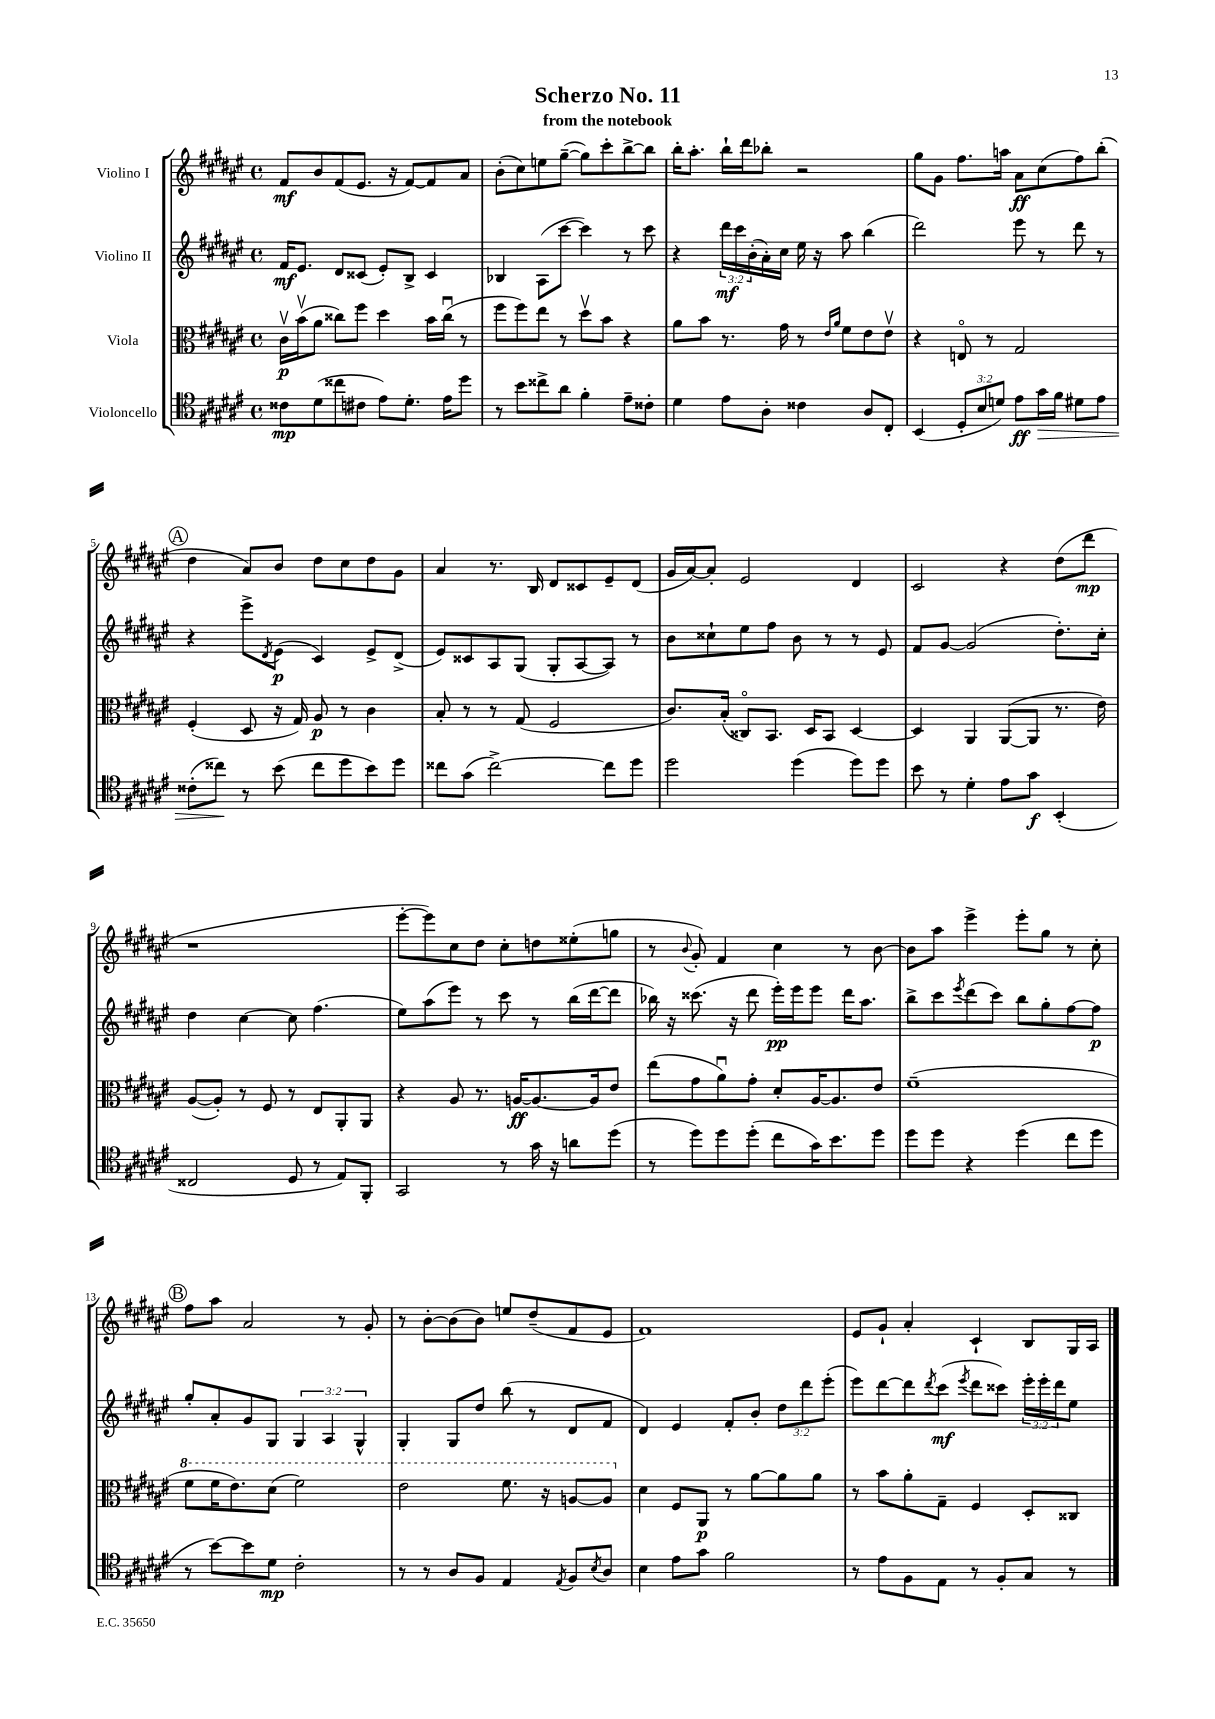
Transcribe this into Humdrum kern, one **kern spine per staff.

**kern	**dynam	**kern	**dynam	**kern	**dynam	**kern	**dynam
*part4	*part4	*part3	*part3	*part2	*part2	*part1	*part1
*staff4	*staff4	*staff3	*staff3	*staff2	*staff2	*staff1	*staff1
*I"Violoncello	*	*I"Viola	*	*I"Violino II	*	*I"Violino I	*
*clefC4	*	*clefC3	*	*clefG2	*	*clefG2	*
*k[f#c#g#d#a#e#]	*	*k[f#c#g#d#a#e#]	*	*k[f#c#g#d#a#e#]	*	*k[f#c#g#d#a#e#]	*
*M4/4	*	*M4/4	*	*M4/4	*	*M4/4	*
*met(c)	*	*met(c)	*	*met(c)	*	*met(c)	*
=1	=1	=1	=1	=1	=1	=1	=1
8c##X\L	mp	16c#v\LL	p	16f#/KL	mf	8f#/L	mf
.	.	(16bv\J	.	8.e#/J	.	.	.
(8d#\	.	8a#\J	.	.	.	8b/	.
8cc##X\	.	8cc##X\L)	.	8d#/L	.	(8f#/	.
8c#X\J	.	8ff#\J	.	(8c##X/J	.	8.e#/J	.
8e#\L)	.	4dd#\	.	8e#'/L)	.	.	.
.	.	.	.	.	.	16r	.
8.d#'\J	.	.	.	8B^/J	.	[8f#/L)	.
.	.	16b\LL	.	4c##/	.	8f#/]	.
16e#\KL	.	(16cc##u\JJ	.	.	.	.	.
8dd#\J	.	8r	.	.	.	8a#/J	.
=2	=2	=2	=2	=2	=2	=2	=2
8r	.	8ff#\L	.	4B-X/	.	(8b'\L	.
8b\L	.	8ff#\)	.	.	.	8cc#\)	.
8cc##X^\	.	8ee#\J	.	(8A#\L	.	8een\	.
8a#\J	.	8r	.	[8ccc#\J	.	([8gg#~\J	.
4f#'\	.	8dd#v\L	.	4ccc#\])	.	8gg#\L])	.
.	.	8b\J	.	.	.	8ccc#'\	.
8e#~\L	.	4r	.	8r	.	[8bb^\	.
8c##X'\J	.	.	.	8ccc#\	.	8bb\J]	.
=3	=3	=3	=3	=3	=3	=3	=3
4d#\	.	8a#\L	.	4r	.	16bb'\KL	.
.	.	.	.	.	.	8.aa#'\J	.
.	.	8b\J	.	.	.	.	.
8e#\L	.	8.r	.	24ddd#\LL	mf	16bb`\LL	.
.	.	.	.	24ccc#\	.	.	.
.	.	.	.	.	.	16ddd#\J	.
.	.	.	.	(24b'\	.	.	.
8A#'\J	.	.	.	16a#'\)	.	8bb-X'\J	.
.	.	16g#\	.	16cc#\JJ	.	.	.
4c##X\	.	8r	.	16ee#\	.	2r	.
.	.	.	.	16r	.	.	.
.	.	16qqe#/LL	.	.	.	.	.
.	.	16qqa#/JJ	.	.	.	.	.
.	.	8f#\L	.	8aa#\	.	.	.
8A#/L	.	8e#\	.	(4bb\	.	.	.
8C#'/J	.	8e#v\J	.	.	.	.	.
=4	=4	=4	=4	=4	=4	=4	=4
(4BB/	.	4r	.	2ddd#\)	.	8gg#\L	.
.	.	.	.	.	.	8g#\J	.
12D#'/L	.	8En/	.	.	.	8.ff#\L	.
12B/	.	.	.	.	.	.	.
.	.	8r	.	.	.	.	.
12dn/J)	.	.	.	.	.	.	.
.	.	.	.	.	.	16aan\Jk	.
8e#\L	ff	2G#/	.	8eee#\	.	8a#\L	ff
!	!LO:HP:b	!	!	!	!	!	!
16g#\L	>	.	.	8r	.	(8cc#\	.
16f#\JJ	.	.	.	.	.	.	.
8d#X\L	.	.	.	8ddd#\	.	8ff#\)	.
8e#\J	.	.	.	8r	.	(8bb'\J	.
!!LO:LB:g=z
!!LO:REH:place=s1:t=A
=5	=5	=5	=5	=5	=5	=5	=5
(8c##X'\L	.	(4F#'/	.	4r	.	4dd#\	.
8cc##X\J)	.	.	.	.	.	.	.
8r	]	8D#/	.	8eee#^\L	.	8a#/L)	.
.	.	.	.	8qd#/	.	.	.
(8b\	.	16r	.	(8e#\J	p	8b/J	.
.	.	16G#/)	.	.	.	.	.
8cc##\L	.	8A#/	p	4c#/)	.	8dd#\L	.
8dd#\	.	8r	.	.	.	8cc#\	.
8b\)	.	4c#\	.	8e#^/L	.	8dd#\	.
8dd#\J	.	.	.	(8d#^/J	.	8g#\J	.
=6	=6	=6	=6	=6	=6	=6	=6
8cc##X\L	.	8B'/	.	8e#/L)	.	4a#/	.
(8g#\J	.	8r	.	8c##X/	.	.	.
[2cc##^\)	.	8r	.	8A#/	.	8.r	.
.	.	(8G#/	.	(8G#/J	.	.	.
.	.	.	.	.	.	16B/	.
.	.	2F#/	.	8G#'/L	.	8d#/L	.
.	.	.	.	[8A#/	.	8c##X/	.
8cc##\L]	.	.	.	8A#/J])	.	8e#~/	.
8dd#\J	.	.	.	8r	.	(8d#/J	.
=7	=7	=7	=7	=7	=7	=7	=7
2dd#\	.	8.c#/L)	.	8b\L	.	16g#/LL	.
.	.	.	.	.	.	[16a#/J)	.
.	.	.	.	8cc##X`\	.	8a#'/J]	.
.	.	(16B'/Jk	.	.	.	.	.
.	.	8C##X/L)	.	8ee#\	.	2e#/	.
.	.	8.BB/J	.	8ff#\J	.	.	.
(4dd#\	.	.	.	8b\	.	.	.
.	.	16D#/KL	.	.	.	.	.
.	.	8BB/J	.	8r	.	.	.
8dd#\L)	.	[4D#/	.	8r	.	4d#/	.
8dd#\J	.	.	.	8e#/	.	.	.
=8	=8	=8	=8	=8	=8	=8	=8
8b\	.	4D#/]	.	8f#/L	.	2c#/	.
8r	.	.	.	[8g#/J	.	.	.
4d#'\	.	4AA#/	.	(2g#/]	.	.	.
8e#\L	.	([8AA#/L	.	.	.	4r	.
8g#\J	f	8AA#/J]	.	.	.	.	.
(4BB'/	.	8.r	.	8.dd#'\L)	.	(8dd#\L	.
.	.	.	.	.	.	8ddd#\J	mp
.	.	16e#\)	.	16cc#'\Jk	.	.	.
!!LO:LB:g=z
=9	=9	=9	=9	=9	=9	=9	=9
2C##X/	.	([8A#/L	.	4dd#\	.	1r	.
.	.	8A#'/J])	.	.	.	.	.
.	.	8r	.	[4cc#\	.	.	.
.	.	8F#/	.	.	.	.	.
8D#/	.	8r	.	8cc#\]	.	.	.
8r	.	8E#/L	.	(4.ff#\	.	.	.
8E#/L)	.	8AA#'/	.	.	.	.	.
8FF#'/J	.	8AA#/J	.	.	.	.	.
=10	=10	=10	=10	=10	=10	=10	=10
2GG#/	.	4r	.	8ee#\L)	.	[8eee#'\L	.
.	.	.	.	(8aa#\	.	8eee#\])	.
.	.	8A#/	.	8eee#\J)	.	8cc#\	.
.	.	8.r	.	8r	.	8dd#\J	.
8r	.	.	.	8ccc#\	.	8cc#'\L	.
.	.	[16An/KL	ff	.	.	.	.
16g#\	.	8.A/_	.	8r	.	8ddn\	.
16r	.	.	.	.	.	.	.
8an\L	.	.	.	(16bb\LL	.	(8ee##X'\	.
.	.	16A/k]	.	[16ddd#\J	.	.	.
(8dd#\J	.	8e#/J	.	8ddd#\J]	.	8ggn\J	.
=11	=11	=11	=11	=11	=11	=11	=11
8r	.	(8ee#\L	.	16bb-X\)	.	8r	.
.	.	.	.	16r	.	.	.
.	.	.	.	.	.	8qqb/	.
8dd#\L)	.	8g#\	.	(8.ccc##X\	.	8g#'/)	.
8dd#\	.	8a#u\)	.	.	.	4f#/	.
.	.	.	.	16r	.	.	.
(8dd#'\J	.	8g#'\J	.	8ddd#\	.	.	.
8cc#\L	.	8d#'/L	.	16eee#'\LL)	pp	4cc#\	.
.	.	.	.	16eee#\J	.	.	.
16g#\K)	.	[16A#/K	.	8eee#\J	.	.	.
8.b\	.	8.A#/]	.	.	.	.	.
.	.	.	.	16ddd#\KL	.	8r	.
.	.	.	.	8.aa#\J	.	.	.
8dd#\J	.	8e#/J	.	.	.	[8b\	.
=12	=12	=12	=12	=12	=12	=12	=12
8dd#\L	.	(1f#~	.	8bb^\L	.	8b\L]	.
8dd#\J	.	.	.	8ccc#\	.	8aa#\J	.
.	.	.	.	8qeee#/	.	.	.
4r	.	.	.	(8ddd#\	.	4eee#^\	.
.	.	.	.	8ccc#\J)	.	.	.
(4dd#\	.	.	.	8bb\L	.	8eee#'\L	.
.	.	.	.	8gg#'\	.	8gg#\J	.
8cc#\L	.	.	.	[8ff#\	.	8r	.
8dd#\J	.	.	.	8ff#\J]	p	8cc#'\	.
!!LO:LB:g=z
!!LO:REH:place=s1:t=B
=13	=13	=13	=13	=13	=13	=13	=13
*	*	*8va	*	*	*	*	*
8r	.	8ff#\L	.	8gg#'/L	.	8ff#\L	.
[8b\L)	.	16ff#\K	.	8a#'/	.	8aa#\J	.
.	.	8.ee#\)	.	.	.	.	.
8b\]	.	.	.	8g#/	.	2a#/	.
8d#\J	mp	(8dd#\J	.	8G#/J	.	.	.
2c#'\	.	2ff#\)	.	6G#/	.	.	.
.	.	.	.	6A#/	.	.	.
.	.	.	.	.	.	8r	.
.	.	.	.	6G#^^/	.	.	.
.	.	.	.	.	.	8g#'/	.
=14	=14	=14	=14	=14	=14	=14	=14
8r	.	2ee#\	.	4G#'/	.	8r	.
8r	.	.	.	.	.	[8b'\L	.
8A#/L	.	.	.	8G#/L	.	(8b\]	.
8F#/J	.	.	.	8dd#/J	.	8b\J)	.
4E#/	.	8.ff#\	.	(8bb\	.	8een/L	.
.	.	.	.	8r	.	(8dd#~/	.
.	.	16r	.	.	.	.	.
8qE#/	.	.	.	.	.	.	.
8F#/L	.	[8an/L	.	8d#/L	.	8f#/	.
8qB/	.	.	.	.	.	.	.
8A#/J	.	8a/J]	.	8f#/J	.	8e#/J	.
=15	=15	=15	=15	=15	=15	=15	=15
*	*	*X8va	*	*	*	*	*
4B\	.	4d#\	.	4d#/)	.	1f#)	.
8e#\L	.	8F#/L	.	4e#/	.	.	.
8g#\J	.	8AA#/J	p	.	.	.	.
2f#\	.	8r	.	8f#'/L	.	.	.
.	.	[8a#\L	.	8b'/J	.	.	.
.	.	8a#\]	.	12dd#\L	.	.	.
.	.	.	.	12ddd#\	.	.	.
.	.	8a#\J	.	.	.	.	.
.	.	.	.	(12eee#'\J	.	.	.
=16	=16	=16	=16	=16	=16	=16	=16
8r	.	8r	.	8eee#\L)	.	8e#/L	.
8e#\L	.	8b\L	.	[8ddd#\	.	8g#`/J	.
8F#\	.	8a#'\	.	8ddd#\]	.	4a#'/	.
.	.	.	.	8qddd#/	.	.	.
8E#\J	.	8G#~\J	.	(8ccc#\J	mf	.	.
.	.	.	.	8qeee#/	.	.	.
8r	.	4F#/	.	8ddd#\L	.	4c#`/	.
8F#'/L	.	.	.	8ccc##X\J)	.	.	.
8G#/J	.	8D#'/L	.	24eee#'\LL	.	8B/L	.
.	.	.	.	24eee#'\	.	.	.
.	.	.	.	24ddd#\J	.	.	.
8r	.	8C##X/J	.	8ee#\J	.	16G#/L	.
.	.	.	.	.	.	16A#/JJ	.
==	==	==	==	==	==	==	==
*-	*-	*-	*-	*-	*-	*-	*-
